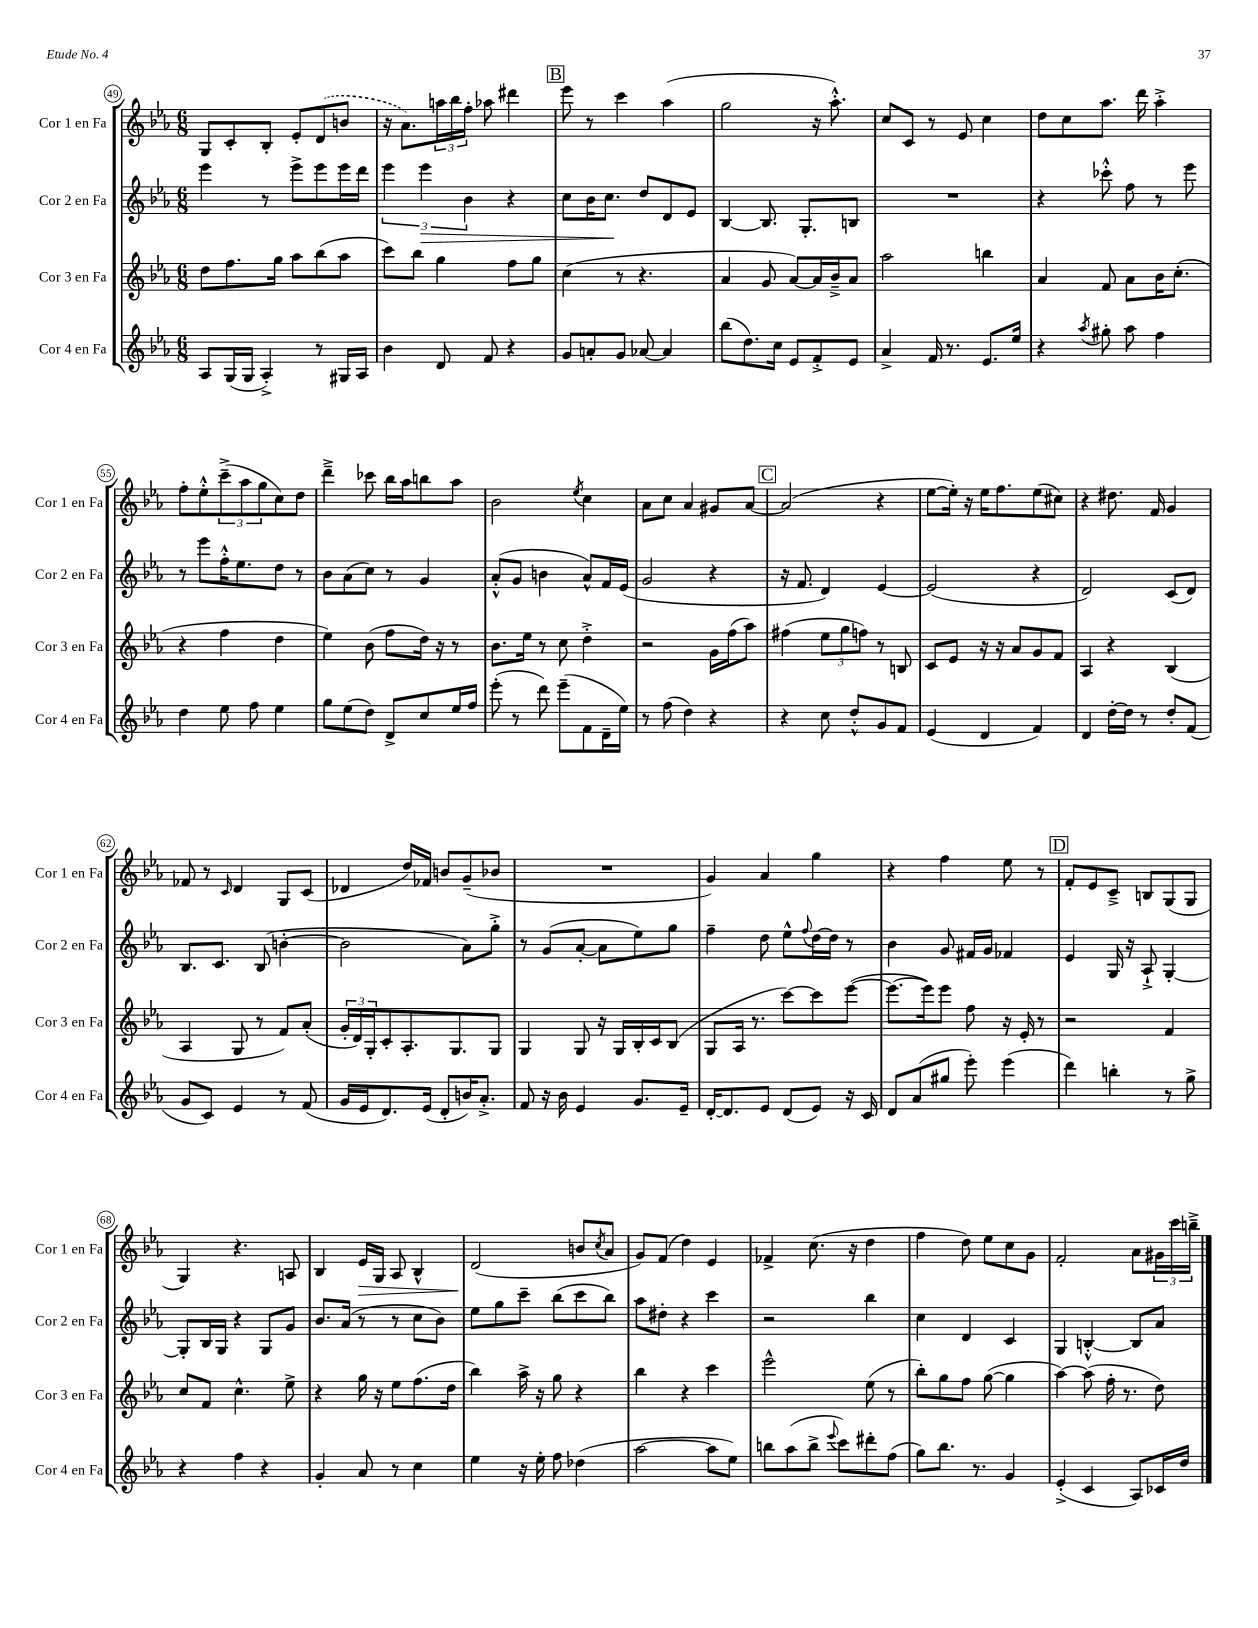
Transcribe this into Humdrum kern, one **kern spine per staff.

**kern	**kern	**kern	**kern
*staff4	*staff3	*staff2	*staff1
*clefG2	*clefG2	*clefG2	*clefG2
*k[b-e-a-]	*k[b-e-a-]	*k[b-e-a-]	*k[b-e-a-]
*M6/8	*M6/8	*M6/8	*M6/8
8A-/L	8dd\L	4eee-\	8G/L
(16G/L	8.ff\	.	8c'/
16G/JJ	.	.	.
4A-'^/)	.	8r	8B-'/J
.	16gg\Jk	.	.
.	8aa-\L	8eee-^\L	8e-'/L
8r	(8bb-\	8eee-\	(8d/
16G#/LL	8aa-\J	16eee-\L	8b/J
16A-/JJ	.	16ddd\JJ	.
=	=	=	=
4b-\	8ccc\L)	6eee-\	16r
.	.	.	8.a-\L)
.	8bb-\J	.	.
.	.	6eee-\	.
8d/	4gg\	.	24aa\L
.	.	.	24bb-\
.	.	6b-\	24ff'\JJ
8f/	.	.	8aa-\
4r	8ff\L	4r	4ddd#\
.	8gg\J	.	.
=	=	=	=
8g/L	(4cc\	8cc\L	8eee-\
8a'/	.	16b-\K	8r
.	.	8.cc\J	.
8g/J	8r	.	4ccc\
[8a-/	4.r	8dd/L	.
4a-/]	.	8d/	(4aa-\
.	.	8e-/J	.
=	=	=	=
(8bb-\L	4a-/	[4B-/	2gg\
8.dd\)	.	.	.
.	8g/	8.B-/]	.
16cc\Jk	.	.	.
8e-/L	[8a-/L)	.	.
.	.	8.G'/L	.
8f'^/	16a-/]L	.	16r
.	16b-~^/J	.	8.aa-'^^\)
8e-/J	8a-/J	8B/J	.
=	=	=	=
4a-^/	2aa-\	2.r	8cc/L
.	.	.	8c/J
16f/	.	.	8r
8.r	.	.	.
.	.	.	8e-/
8.e-/L	4bb\	.	4cc\
16ee-/Jk	.	.	.
=	=	=	=
4r	4a-/	4r	8dd\L
.	.	.	8cc\
8qaa-/	.	.	.
8gg#'\	8f/	8ccc-'^^\	8.aa-\J
8aa-\	8a-\L	8ff\	.
.	.	.	16ddd\
4ff\	16b-\K	8r	4aa-'^\
.	(8.cc'\J	.	.
.	.	8eee-\	.
=	=	=	=
4dd\	4r	8r	8ff'\L
.	.	8eee-\L	8ee-'^^\
8ee-\	4ff\	16ff'^^\K	(12ccc~^\
.	.	8.ee-\	.
.	.	.	12aa-\
8ff\	.	.	.
.	.	.	12gg\
4ee-\	4dd\	8dd\J	8cc\)
.	.	8r	8dd\J
=	=	=	=
8gg\L	4ee-\)	8b-\L	4ddd~^\
(8ee-\	.	(8a-\	.
8dd\J)	(8b-\	8cc\J)	8ccc-\
8d^/L	8ff\L	8r	16bb-\LL
.	.	.	16aa-\J
8cc/	16dd\Jk)	4g/	8bb\
.	16r	.	.
16ee-/L	8r	.	8aa-\J
16ff/JJ	.	.	.
=	=	=	=
(8eee-'\	8.b-\L	(8a-'^^/L	2b-\
8r	.	8g/J	.
.	16ee-\Jk	.	.
8ddd\)	8r	4b\	.
(8eee-~\L	8cc\	.	.
.	.	.	8qee-/
8f\	4dd'^\	8a-^^/L)	4cc\
16d~\L	.	16f/L	.
16ee-\JJ)	.	(16e-/JJ	.
=	=	=	=
8r	2r	2g/	8a-\L
(8ff\	.	.	8cc\J
4dd\)	.	.	4a-/
4r	16g\LL	4r	8g#/L
.	(16ff\J	.	.
.	8aa-\J)	.	[8a-/J
=	=	=	=
4r	(4ff#\	16r	(2a-/]
.	.	8.f/	.
8cc\	12ee-\L	4d/)	.
.	12gg\	.	.
8dd'^^/L	.	.	.
.	12ff\J)	.	.
8g/	8r	[4e-/	4r
8f/J	8B/	.	.
=	=	=	=
(4e-/	8c/L	(2e-/]	[8ee-\L
.	8e-/J	.	16ee-'\]Jk)
.	.	.	16r
4d/	16r	.	16ee-\LK
.	16r	.	8.ff\
.	8a-/L	.	.
4f/)	8g/	4r	(8ee-\
.	8f/J	.	8cc#\J)
=	=	=	=
4d/	4A-/	2d/)	4r
[16dd'\LL	4r	.	8.dd#\
16dd\]JJ	.	.	.
8r	.	.	.
.	.	.	16f/
8dd'/L	(4B-/	(8c/L	4g/
(8f/J	.	8d/J)	.
=	=	=	=
8g/L	4A-/	8.B-/L	8f-/
8c/J)	.	.	8r
.	.	8.c/J	.
.	.	.	16qqc/
4e-/	8G/	.	4d/
.	8r	(8B-/	.
8r	8f/L)	[4b'\	8G/L
(8f/	(8a-'/J	.	(8c/J
=	=	=	=
16g/LL	24g'/LL	2b\]	4d-/
.	24d/)	.	.
16e-/J	.	.	.
.	24G'/J	.	.
8.d/)	8c'/	.	.
.	8.A-'/	.	16dd/LL)
(16e-/Jk	.	.	16f-/JJ
8d'/L	.	.	8b/L
.	8.G/	.	.
16b/K)	.	8a-\L)	(8g~/
8.a-'^/J	.	.	.
.	8G/J	8gg'^\J	8b-/J
=	=	=	=
8f/	4G/	8r	2.r
16r	.	(8g/L	.
16b-\	.	.	.
4e-/	8G/	[8a-'/J	.
.	16r	8a-\]L	.
.	16G/LL	.	.
8.g/L	16B-'/	8ee-\)	.
.	16c/J	.	.
.	(8B-/J	8gg\J	.
16e-~/Jk	.	.	.
=	=	=	=
[16d'/LK	8G/L	4ff~\	4g/)
8.d/]	.	.	.
.	16A-/Jk	.	.
.	8.r	.	.
8e-/J	.	8dd\	4a-/
(8d/L	[8ccc\L)	8ee-^^\L	.
.	.	8qqff/	.
8e-/J)	8ccc\]	[16dd\L	4gg\
.	.	16dd\]JJ	.
16r	([8eee-\J	8r	.
16c/	.	.	.
=	=	=	=
8d/L	8.eee-\_L	4b-\	4r
(8a-/	.	.	.
.	16eee-\]k)	.	.
8gg#/J	8eee-\J	8g/	4ff\
8eee-'\)	8ff\	16f#/LL	.
.	.	16g/JJ	.
(4eee-\	16r	4f-/	8ee-\
.	16e-'/	.	.
.	8r	.	8r
=	=	=	=
4ddd\)	2r	4e-/	8f'/L
.	.	.	8e-/
4bb'\	.	16G/	8c~^/J
.	.	16r	.
.	.	8A-`^/	8B/L
8r	4f/	[4G'/	(8G/
8gg^\	.	.	8G/J
=	=	=	=
4r	8cc/L	8G'/]L	4G/)
.	8f/J	16B-/L	.
.	.	16G/JJ	.
4ff\	4.cc^^\	4r	4.r
4r	.	8G/L	.
.	8ee-^\	8g/J	8A/
=	=	=	=
4g'/	4r	8.b-/L	4B-/
.	.	(16a-/Jk	.
8a-/	16gg\	8r	16e-/LL
.	16r	.	16G/JJ
8r	8ee-\L	8r	8A-/
4cc\	(8.ff\	8cc\L	4B-^^/
.	.	8b-\J)	.
.	16dd\Jk	.	.
=	=	=	=
4ee-\	4bb-\)	8ee-\L	(2d/
.	.	8gg\	.
16r	16aa-^\	8ccc~\J	.
16ee-'\	16r	.	.
8ff\	8gg\	(8bb-\L	.
(4dd-\	4r	8ccc\	8b/L
.	.	.	8qcc/
.	.	8bb-\J)	8a-/J
=	=	=	=
[2aa-\	4bb-\	8aa-\L	8g/L)
.	.	8dd#'\J	(8f/J
.	4r	4r	4dd\)
8aa-\]L	4ccc\	4ccc\	4e-/
8ee-\J)	.	.	.
=	=	=	=
8bb\L	2eee-^^\	2r	4f-^/
(8aa-\	.	.	.
8bb^\J	.	.	(8.cc\
8qqeee-/	.	.	.
8ccc\L)	.	.	.
.	.	.	16r
8ddd#'\	(8ee-\	4bb-\	4dd\
(8ff\J	8r	.	.
=	=	=	=
8gg\L)	8bb-'\L)	4cc\	4ff\
8.bb-\J	8gg\	.	.
.	8ff\J	4d/	8dd\)
8.r	.	.	.
.	([8gg\	.	8ee-\L
4g/	4gg\]	4c/	8cc\
.	.	.	8g\J
=	=	=	=
(4e-'^/	[4aa-\)	4G/	2f'/
4c/	(8aa-\]	[4B'^^/	.
.	16ff'\	.	.
.	8.r	.	.
8A-/L)	.	8B/]L	8a-\L
16c-/L	8dd\)	8a-/J	24g#\L
.	.	.	24ccc\
16dd/JJ	.	.	.
.	.	.	24bb~^\JJ
==	==	==	==
*-	*-	*-	*-
